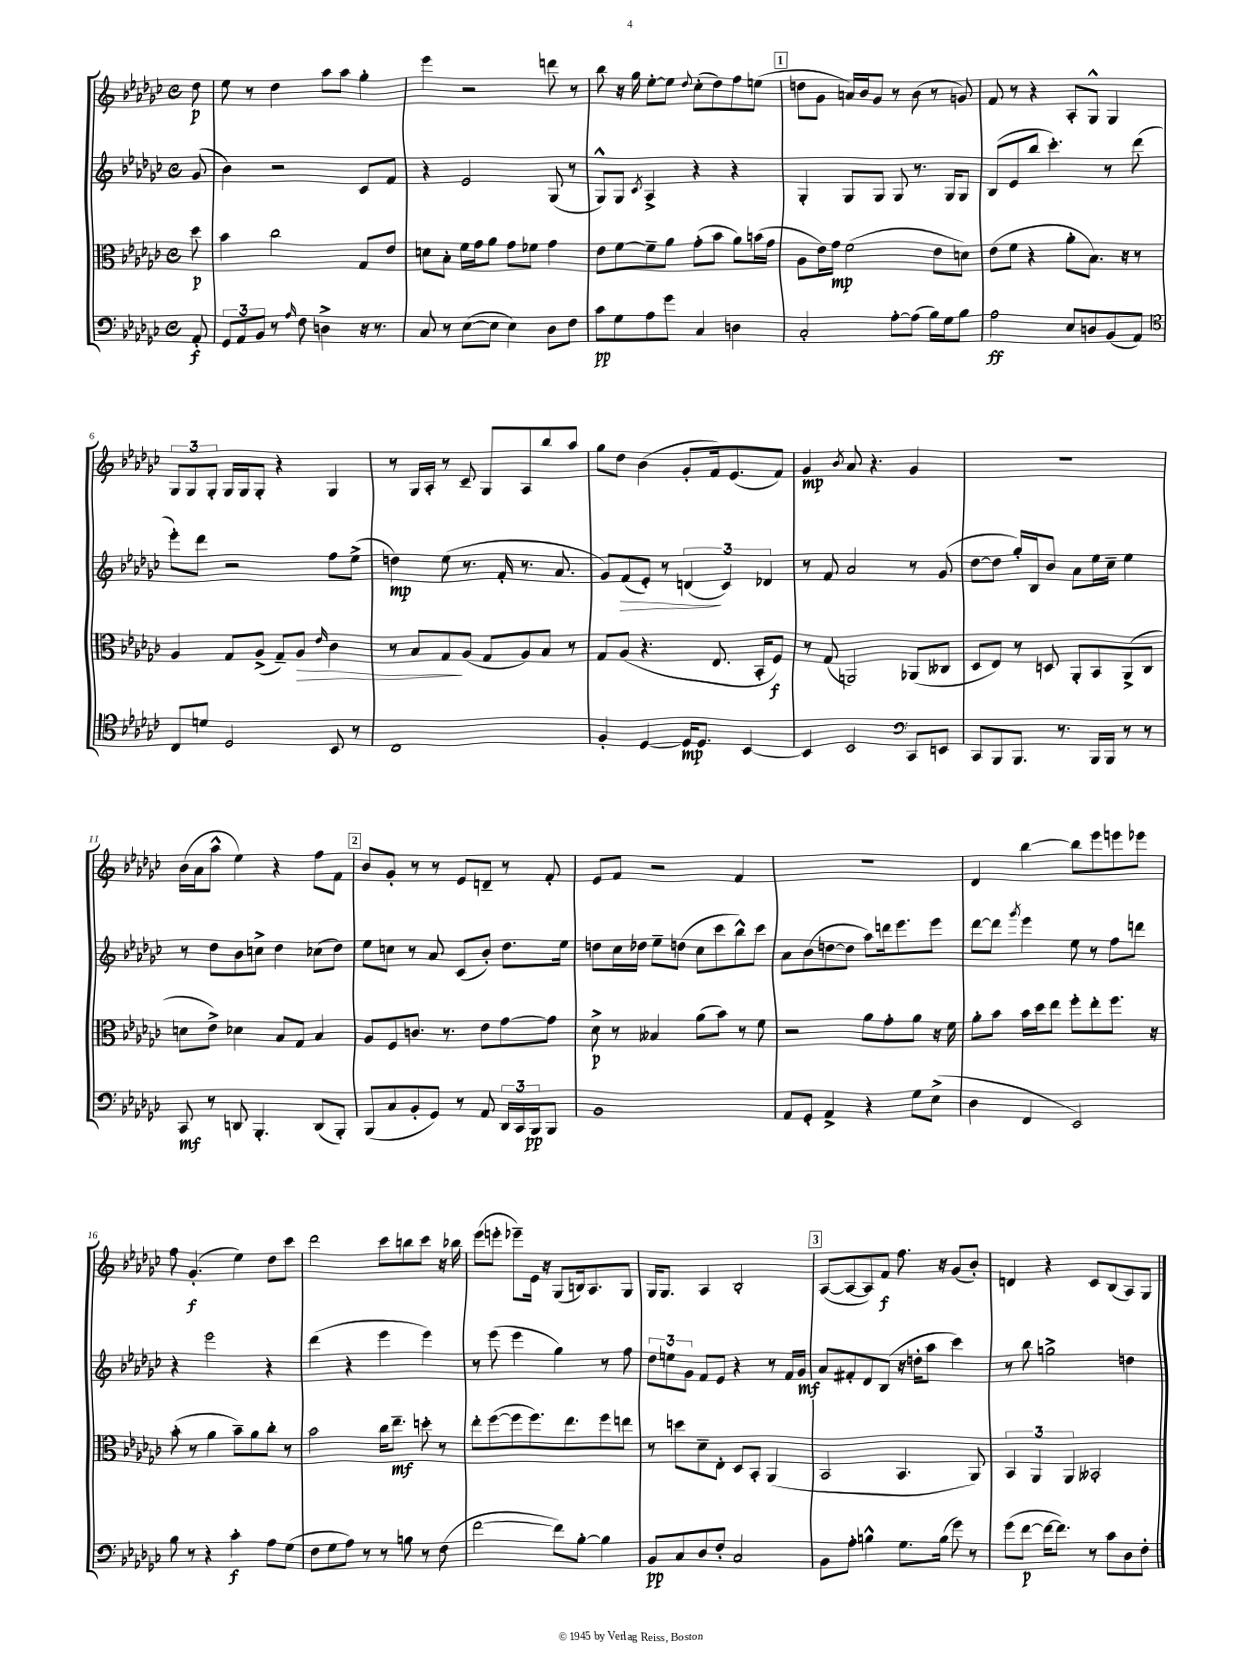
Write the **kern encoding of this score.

**kern	**dynam	**kern	**dynam	**kern	**dynam	**kern	**dynam
*part4	*part4	*part3	*part3	*part2	*part2	*part1	*part1
*staff4	*staff4	*staff3	*staff3	*staff2	*staff2	*staff1	*staff1
*clefF4	*	*clefC3	*	*clefG2	*	*clefG2	*
*k[b-e-a-d-g-c-]	*	*k[b-e-a-d-g-c-]	*	*k[b-e-a-d-g-c-]	*	*k[b-e-a-d-g-c-]	*
*M4/4	*	*M4/4	*	*M4/4	*	*M4/4	*
*met(c)	*	*met(c)	*	*met(c)	*	*met(c)	*
=	=	=	=	=	=	=	=
8AA-'/	f	8dd-\	p	(8g-/	.	8dd-\	p
=1	=1	=1	=1	=1	=1	=1	=1
12GG-/L	.	4b-\	.	4b-\)	.	8ee-\	.
12AA-/	.	.	.	.	.	.	.
.	.	.	.	.	.	8r	.
12BB-/J	.	.	.	.	.	.	.
8r	.	2cc-\	.	2r	.	4dd-\	.
16qqA-/	.	.	.	.	.	.	.
8F\	.	.	.	.	.	.	.
4Dn^\	.	.	.	.	.	8aa-\L	.
.	.	.	.	.	.	8aa-\J	.
16r	.	8G-/L	.	8c-/L	.	4gg-'\	.
8.r	.	.	.	.	.	.	.
.	.	8e-/J	.	8f/J	.	.	.
=2	=2	=2	=2	=2	=2	=2	=2
8C-/	.	8dn\L	.	4r	.	4eee-\	.
8r	.	8B-'\J	.	.	.	.	.
([8E-\L	.	16f\LL	.	2e-/	.	2r	.
.	.	16g-\J	.	.	.	.	.
8E-\J]	.	8a-\J	.	.	.	.	.
4E-\)	.	8g-\L	.	.	.	.	.
.	.	8f-X\J	.	.	.	.	.
8D-\L	.	4g-\	.	(8G-/	.	8dddn\	.
8F\J	.	.	.	8r	.	8r	.
=3	=3	=3	=3	=3	=3	=3	=3
8c-\L	pp	8e-\L	.	8G-^^/L)	.	8bb-\	.
8G-\	.	[8f\	.	8G-/J	.	16r	.
.	.	.	.	.	.	16gg-\	.
.	.	.	.	8qc-/	.	.	.
8A-\	.	8f~\]	.	4A-^/	.	[8ee-'\L	.
8g-\J	.	8a-\J	.	.	.	8ee-\J]	.
.	.	.	.	.	.	8qqdd-/	.
4C-/	.	(8g-'\L	.	4r	.	(8cc-'\L	.
.	.	8b-\J	.	.	.	8dd-\)	.
4Dn\	.	8a-\L)	.	4r	.	8ff\	.
.	.	(16bn\L	.	.	.	(8een\J	.
.	.	16g-\JJ	.	.	.	.	.
!!LO:REH:place=s1:t=1
=4	=4	=4	=4	=4	=4	=4	=4
2C-'/	.	8A-\L	.	4G-'/	.	8ddn\L	.
.	.	16e-\L)	.	.	.	8g-\J	.
.	.	16g-\JJ	mp	.	.	.	.
.	.	(2f\	.	8G-/L	.	16an/LL)	.
.	.	.	.	.	.	16b-/J	.
.	.	.	.	8G-/J	.	8g-/J	.
[8A-'\L	.	.	.	8G-/	.	8r	.
(8A-\J]	.	.	.	8.r	.	(8b-\	.
16B-\LL)	.	8e-\L	.	.	.	8r	.
16G-\J	.	.	.	16G-/KL	.	.	.
8B-\J	.	8dn\J)	.	8G-/J	.	8gn/)	.
=5	=5	=5	=5	=5	=5	=5	=5
2A-\	ff	(8e-\L	.	(8B-/L	.	8f/	.
.	.	8f\J	.	8e-/	.	8r	.
.	.	4r	.	8bb-/J	.	4r	.
.	.	.	.	4.ccc-'\)	.	.	.
8E-/L	.	8a-'\L	.	.	.	8A-'/L	.
8Dn/	.	8.B-\J)	.	.	.	8G-^^/J	.
(8BB-/	.	.	.	8r	.	4G-/	.
.	.	16r	.	.	.	.	.
8AA-/J)	.	8r	.	(8ddd-\	.	.	.
!!LO:LB:g=z
=6	=6	=6	=6	=6	=6	=6	=6
*clefC4	*	*	*	*	*	*	*
8C-/L	.	4A-/	.	8eee-'\L)	.	12G-/L	.
.	.	.	.	.	.	12G-/	.
8dn/J	.	.	.	8ddd-\J	.	.	.
.	.	.	.	.	.	12G-'/J	.
2D-/	.	8G-/L	.	2r	.	16G-/LL	.
.	.	.	.	.	.	16G-/J	.
.	.	(8A-^/J	.	.	.	8G-'/J	.
.	.	8G-~/L)	.	.	.	4r	.
!	!	!	!LO:HP:b	!	!	!	!
.	.	8A-/J	>	.	.	.	.
.	.	16qqe-/	.	.	.	.	.
8BB-/	.	4c-\	.	8ff\L	.	4G-/	.
8r	.	.	.	(8ee-^\J	.	.	.
=7	=7	=7	=7	=7	=7	=7	=7
1C-	.	8r	.	4ddn\)	mp	8r	.
.	.	8B-/L	.	.	.	16G-/LL	.
.	.	.	.	.	.	16A-'/JJ	.
.	.	8G-/	.	(8ee-\	.	8r	.
.	.	(8A-/J	]	8.r	.	8c-~/	.
.	.	8G-/L	.	.	.	8G-/L	.
.	.	.	.	16f'/	.	.	.
.	.	8A-/)	.	8.r	.	8A-/	.
.	.	8B-/J	.	.	.	8bb-/	.
.	.	.	.	8.a-/	.	.	.
.	.	8r	.	.	.	8aa-/J	.
=8	=8	=8	=8	=8	=8	=8	=8
4F'/	.	8G-/L	.	8g-/L)	.	8gg-\L	.
!	!	!	!	!	!LO:HP:b	!	!
.	.	(8A-/J	.	(8f/	>	8dd-\J	.
[4D-/	.	4.r	.	8e-'/J)	.	(4b-\	.
.	.	.	.	8r	.	.	.
16D-/KL]	mp	.	.	(6dn/	.	8g-'/L	.
8.D-/J	.	.	.	.	.	.	.
.	.	8.E-/	.	.	.	16f/k)	.
.	.	.	.	6c-/)	]	.	.
.	.	.	.	.	.	(8.e-/	.
[4BB-/	.	.	.	.	.	.	.
.	.	16BB-'/KL	.	.	.	.	.
.	.	.	.	6d-X/	.	.	.
.	.	8F/J)	f	.	.	8f/J)	.
=9	=9	=9	=9	=9	=9	=9	=9
4BB-/]	.	8r	.	8r	.	4g-/	mp
.	.	(8G-/	.	8f/	.	.	.
.	.	.	.	.	.	8qb-/	.
2BB-/	.	2AAn/)	.	2a-/	.	8a-/	.
.	.	.	.	.	.	4.r	.
*clefF4	*	*	*	*	*	*	*
8CC-/L	.	(8AA-X/L	.	8r	.	4g-/	.
8EEn/J	.	8C--X/J	.	(8g-/	.	.	.
=10	=10	=10	=10	=10	=10	=10	=10
8CC-/L	.	8D-/L	.	[8dd-\L	.	1r	.
8BBB-/	.	8E-/J)	.	8dd-\J]	.	.	.
8.BBB-/J	.	8r	.	16gg-'/LL)	.	.	.
.	.	.	.	16B-/J	.	.	.
.	.	8Dn/	.	8b-/J	.	.	.
8.r	.	.	.	.	.	.	.
.	.	8AA-'/L	.	8a-\L	.	.	.
16BBB-/LL	.	8BB-/	.	16ee-\L	.	.	.
16BBB-/JJ	.	.	.	16cc-~\JJ	.	.	.
8r	.	(8AA-^/	.	4ee-\	.	.	.
8r	.	8C-/J	.	.	.	.	.
!!LO:LB:g=z
=11	=11	=11	=11	=11	=11	=11	=11
8CC-/	mf	8dn\L	.	8r	.	(16b-\LL	.
.	.	.	.	.	.	16a-\J	.
8r	.	8e-^\J)	.	8dd-\L	.	8aa-^^\J	.
8DDn/	.	4d-X\	.	8b-\	.	4ee-\)	.
4.BBB-'/	.	.	.	8ccn^\J	.	.	.
.	.	8B-/L	.	4dd-\	.	4r	.
.	.	8G-/J	.	.	.	.	.
(8DD/L	.	4B-/	.	(8cc-X\L	.	8ff\L	.
8BBB-'/J)	.	.	.	8dd-\J)	.	8f\J	.
!!LO:REH:place=s1:t=2
=12	=12	=12	=12	=12	=12	=12	=12
(8BBB-/L	.	8A-/L	.	8ee-\L	.	8b-/L	.
8C-/	.	8F/	.	8ccn\J	.	8g-'/J	.
8BB-'/	.	8.cn/J	.	8r	.	8r	.
8GG-/J)	.	.	.	8a-/	.	8r	.
.	.	8.r	.	.	.	.	.
8r	.	.	.	(8c-/L	.	8e-/L	.
8AA-/	.	8e-\L	.	8b-'/J)	.	8dn~/J	.
24DD-/LL	.	[8g-\	.	8.dd-\L	.	8r	.
24CC-/	.	.	.	.	.	.	.
24BBB-/J	pp	.	.	.	.	.	.
8BBB-/J	.	8g-\J]	.	.	.	8f'/	.
.	.	.	.	16ee-\Jk	.	.	.
=13	=13	=13	=13	=13	=13	=13	=13
1BB-	.	8d-^\	p	8ddn\L	.	8e-/L	.
.	.	8r	.	16cc-\L	.	8f/J	.
.	.	.	.	16dd-X\JJ	.	.	.
.	.	4B--X/	.	8ee-~\L	.	2r	.
.	.	.	.	(8ddn\J	.	.	.
.	.	(8a-\L	.	8cc-\L	.	.	.
.	.	8b-\J)	.	8ccc-\	.	.	.
.	.	8r	.	8bb-^^\)	.	4f/	.
.	.	8f\	.	8ccc-\J	.	.	.
=14	=14	=14	=14	=14	=14	=14	=14
8AA-/L	.	2r	.	8a-\L	.	1r	.
8GG-'/J	.	.	.	(8b-\	.	.	.
4AA-^/	.	.	.	[8ddn\	.	.	.
.	.	.	.	8dd\J]	.	.	.
4r	.	8a-\L	.	8aa-\L)	.	.	.
.	.	8g-'\	.	16dddn\k	.	.	.
.	.	.	.	8.eee-\	.	.	.
8G-\L	.	8a-\J	.	.	.	.	.
(8E-^\J	.	16r	.	8eee-\J	.	.	.
.	.	16f\	.	.	.	.	.
=15	=15	=15	=15	=15	=15	=15	=15
4D-\	.	8a-'\L	.	[8ddd-\L	.	4d-/	.
.	.	8b-\J	.	8ddd-\J]	.	.	.
.	.	.	.	8qggg-/	.	.	.
4FF/	.	16b-\LL	.	4eee-\	.	[4bb-\	.
.	.	16dd-\J	.	.	.	.	.
.	.	8ee-\J	.	.	.	.	.
2EE-/)	.	8ff'\L	.	8ee-\	.	8bb-\L]	.
.	.	8ee-'\	.	8r	.	8eee-\	.
.	.	8.ff\J	.	8ff\L	.	8eeen\	.
.	.	.	.	8dddn\J	.	8eee-X\J	.
.	.	16r	.	.	.	.	.
!!LO:LB:g=z
=16	=16	=16	=16	=16	=16	=16	=16
8B-\	.	(8b-'\	.	4r	.	8ff\	.
8r	.	8r	.	.	.	(4.g-'/	f
4r	.	4a-\	.	2eee-\	.	.	.
4c-'\	f	8b-~\L)	.	.	.	4ee-\)	.
.	.	8a-\	.	.	.	.	.
8A-\L	.	8cc-'\J	.	4r	.	8dd-\L	.
(8G-\J	.	8r	.	.	.	8ccc-\J	.
=17	=17	=17	=17	=17	=17	=17	=17
8F\L	.	2b-\	.	(4ddd-\	.	2ddd-\	.
8G-\	.	.	.	.	.	.	.
8A-\J)	.	.	.	4r	.	.	.
8r	.	.	.	.	.	.	.
8r	.	16cc-\KL	.	4eee-\	.	8ccc-\L	.
.	.	8.ee-~\J	mf	.	.	.	.
8Bn\	.	.	.	.	.	8bbn\	.
8r	.	8ddn'\	.	4eee-\)	.	8ccc-\J	.
(8F\	.	8r	.	.	.	16r	.
.	.	.	.	.	.	16bb-X\	.
=18	=18	=18	=18	=18	=18	=18	=18
[2f\	.	8ee-'\L	.	8r	.	(8eee-\L	.
.	.	([8ff\	.	(8eee-\	.	8eeen'\J	.
.	.	8ff\]	.	4eee-\	.	8eee-X~\L)	.
.	.	8.ff\)	.	.	.	16e-\Jk	.
.	.	.	.	.	.	16r	.
8f\L])	.	.	.	4gg-\)	.	(8G-/L	.
.	.	8.ee-\	.	.	.	.	.
[8B-'\J	.	.	.	.	.	16Bn/k)	.
.	.	.	.	.	.	8.A-/	.
4B-\]	.	8ff\	.	8r	.	.	.
.	.	8een\J	.	8ff\	.	8G-/J	.
=19	=19	=19	=19	=19	=19	=19	=19
8BB-/L	pp	8r	.	12dd-\L	.	16G-/KL	.
.	.	.	.	.	.	8.G-/J	.
.	.	.	.	12een\	.	.	.
8C-/	.	8ddn\L	.	.	.	.	.
.	.	.	.	12g-\J	.	.	.
8D-/	.	8d-~\	.	8f/L	.	4A-/	.
8F'/J	.	8E-'\J	.	8e-/J	.	.	.
2C-/	.	8D-/L	.	4r	.	2B-'/	.
.	.	8BB-'/J	.	.	.	.	.
.	.	(4AA-/	.	8r	.	.	.
.	.	.	.	16f/LL	.	.	.
.	.	.	.	16g-/JJ	mf	.	.
!!LO:REH:place=s1:t=3
=20	=20	=20	=20	=20	=20	=20	=20
8BB-\L	.	2BB-/	.	8a-/L	.	([8A-/L	.
8A-'\J	.	.	.	8f#X'/	.	8A-/_	.
4Bn^^\	.	.	.	8d-/	.	8A-/])	.
.	.	.	.	(8B-/J	.	8f/J	f
8.G-\L	.	4.BB-/	.	16r	.	8.ff\	.
.	.	.	.	16ddn'\KL	.	.	.
.	.	.	.	8aa-\J	.	.	.
(16B\Jk	.	.	.	.	.	16r	.
8g-\)	.	.	.	4ccc-\)	.	(8g-/L	.
8r	.	8AA-/)	.	.	.	8b-'/J)	.
=21	=21	=21	=21	=21	=21	=21	=21
(8g-\L	.	6BB-/	.	8r	.	4dn/	.
[8f\J	p	.	.	8bb-\	.	.	.
.	.	6AA-/	.	.	.	.	.
16f\KL_	.	.	.	2ggn^\	.	4r	.
8.f\J])	.	.	.	.	.	.	.
.	.	6AA-/	.	.	.	.	.
8r	.	2BB--X'/	.	.	.	8c-/L	.
8c-\L	.	.	.	.	.	(8B-/	.
8D-\	.	.	.	4ddn\	.	8A-/)	.
8F'\J	.	.	.	.	.	8G-/J	.
==	==	==	==	==	==	==	==
*-	*-	*-	*-	*-	*-	*-	*-
